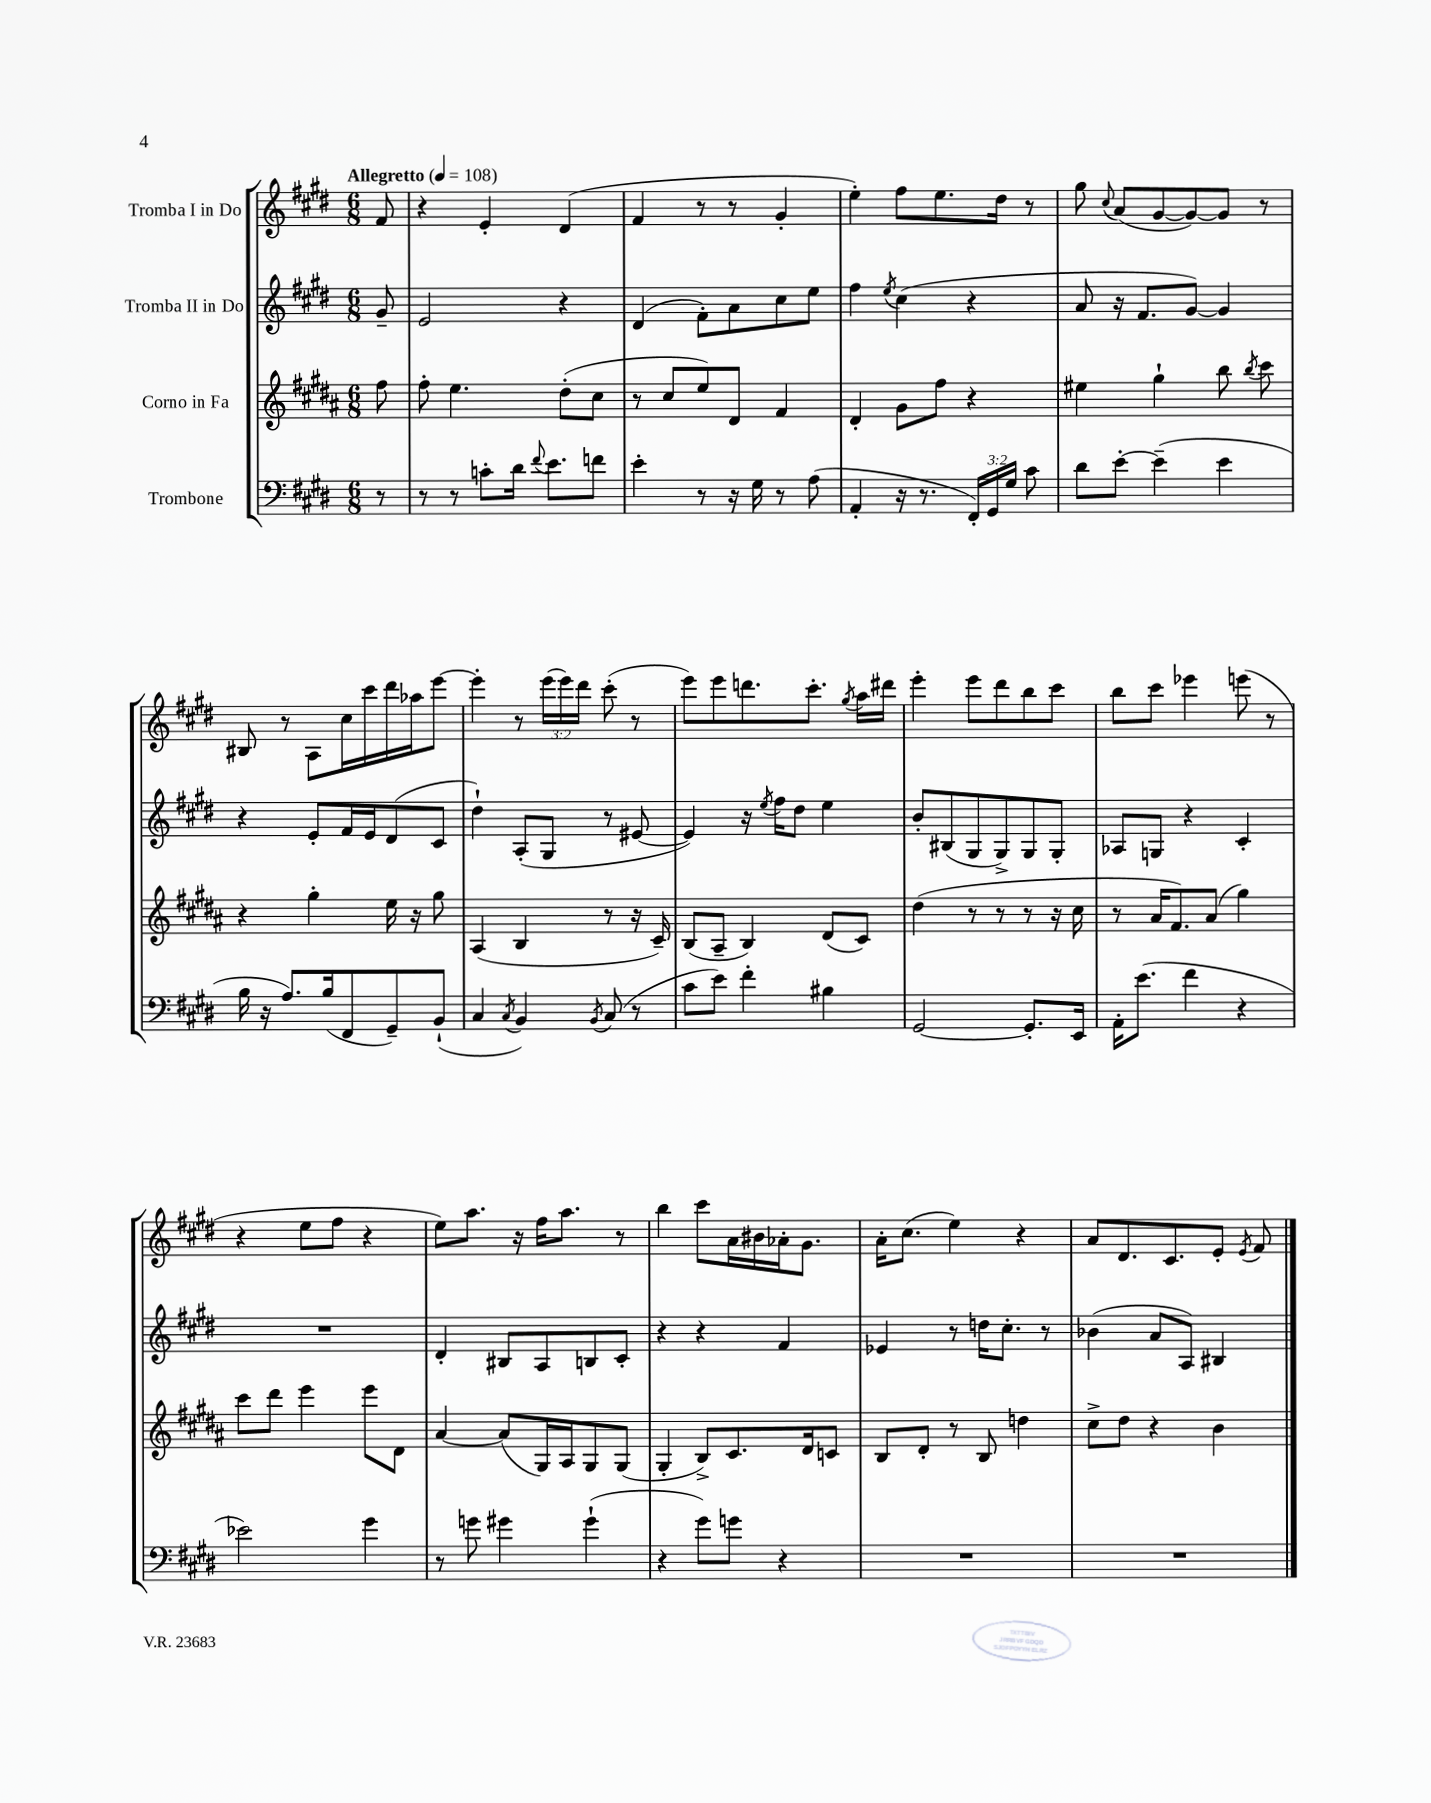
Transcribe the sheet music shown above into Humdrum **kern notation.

**kern	**kern	**kern	**kern
*part4	*part3	*part2	*part1
*staff4	*staff3	*staff2	*staff1
*I"Trombone	*I"Corno in Fa	*I"Tromba II in Do	*I"Tromba I in Do
*clefF4	*clefG2	*clefG2	*clefG2
*k[f#c#g#d#]	*k[f#c#g#d#a#]	*k[f#c#g#d#]	*k[f#c#g#d#]
*M6/8	*M6/8	*M6/8	*M6/8
*MM108	*MM108	*MM108	*MM108
=	=	=	=
!	!	!	!LO:TX:a:B:t=Allegretto
8r	8ff#\	8g#~/	8f#/
=1	=1	=1	=1
8r	8ff#'\	2e/	4r
8r	4.ee\	.	.
8cn'\L	.	.	4e'/
16d#\Jk	.	.	.
8qqf#/	.	.	.
8.e\L	.	.	.
.	(8dd#'\L	4r	(4d#/
8fn\J	8cc#\J	.	.
=2	=2	=2	=2
4e'\	8r	(4d#/	4f#/
.	8cc#/L	.	.
8r	8ee/)	8f#'\L)	8r
16r	8d#/J	8a\	8r
16G#\	.	.	.
8r	4f#/	8cc#\	4g#'/
(8A\	.	8ee\J	.
=3	=3	=3	=3
4AA'/	4d#'/	4ff#\	4ee'\)
.	.	8qee/	.
16r	8g#\L	(4cc#\	8ff#\L
8.r	.	.	.
.	8ff#\J	.	8.ee\
24FF#'/LL)	4r	4r	.
24GG#/	.	.	.
.	.	.	16dd#\Jk
24G#/JJ	.	.	.
8c#\	.	.	8r
=4	=4	=4	=4
8d#\L	4ee#X\	8a/	8gg#\
.	.	.	8qqcc#/
[8e'\J	.	16r	(8a/L
.	.	8.f#/L	.
(4e~\]	4gg#`\	.	[8g#/
.	.	[8g#/J)	8g#/_)
4e\	8bb\	4g#/]	8g#/J]
.	8qbb/	.	.
.	8ccc#\	.	8r
!!LO:LB:g=z
=5	=5	=5	=5
16B\	4r	4r	8B#X/
16r	.	.	.
8.A/L)	.	.	8r
.	4gg#'\	8e'/L	8A\L
(16B/k	.	.	.
8FF#/	.	16f#/L	16cc#\L
.	.	16e/J	16ccc#\
8GG#~/)	16ee\	(8d#/	16ddd#\
.	16r	.	16aa-X\J
(8BB`/J	8gg#\	8c#/J	[8eee\J
=6	=6	=6	=6
4C#/	(4A#/	4dd#`\)	4eee'\]
8qC#/	.	.	.
4BB/)	4B/	(8A'/L	8r
.	.	8G#/J	(24eee\LL
.	.	.	24eee\)
.	.	.	24ddd#\JJ
8qBB/	.	.	.
(8C#/	8r	8r	(8ccc#'\
8r	16r	[8e#X/	8r
.	16c#~/)	.	.
=7	=7	=7	=7
8c#\L	(8B/L	4e#/])	8eee\L)
8e\J)	8A#~/J	.	8eee\
4f#'\	4B/)	16r	8.dddn\
.	.	8qee/	.
.	.	16ff#\KL	.
.	.	8dd#\J	.
.	.	.	8.ccc#'\J
4B#X\	(8d#/L	4ee\	.
.	.	.	8qgg#/
.	8c#/J)	.	16aa\LL
.	.	.	16ddd#X\JJ
=8	=8	=8	=8
[2GG#/	(4dd#\	8b'/L	4eee'\
.	.	(8B#X/	.
.	8r	8G#/	8eee\L
.	8r	8G#^/)	8ddd#\
8.GG#'/L]	8r	8G#/	8bb\
.	16r	8G#'/J	8ccc#\J
16EE/Jk	16cc#\	.	.
=9	=9	=9	=9
16AA'\KL	8r	8A-X/L	8bb\L
(8.e\J	.	.	.
.	16a#/KL	8Gn/J	8ccc#\J
.	8.f#/)	.	.
4f#\	.	4r	4eee-X\
.	(8a#/J	.	.
4r	4gg#\)	4c#'/	(8eeen\
.	.	.	8r
!!LO:LB:g=z
=10	=10	=10	=10
2e-X\)	8ccc#\L	2.r	4r
.	8ddd#\J	.	.
.	4eee\	.	8ee\L
.	.	.	8ff#\J
4g#\	8eee\L	.	4r
.	8d#\J	.	.
=11	=11	=11	=11
8r	[4a#/	4d#'/	8ee\L)
8gn\	.	.	8.aa\J
4g#X\	(8a#/L]	8B#X/L	.
.	.	.	16r
.	16G#/L)	8A/	16ff#\KL
.	16A#/J	.	8.aa\J
(4g#`\	8G#/	8Bn/	.
.	(8G#/J	8c#'/J	8r
=12	=12	=12	=12
4r	4G#'/	4r	4bb\
8g#\L)	8B^/L)	4r	8ccc#\L
8gn\J	8.c#/	.	16a\L
.	.	.	16b#X\
4r	.	4f#/	16a-X'\J
.	16d#/k	.	8.g#\J
.	8cn/J	.	.
=13	=13	=13	=13
2.r	8B/L	4e-X/	16a'\KL
.	.	.	(8.cc#\J
.	8d#'/J	.	.
.	8r	8r	4ee\)
.	8B/	16ddn\KL	.
.	.	8.cc#'\J	.
.	4ddn\	.	4r
.	.	8r	.
=14	=14	=14	=14
2.r	8cc#^\L	(4b-X\	8a/L
.	8dd#\J	.	8.d#/
.	4r	8a/L	.
.	.	.	8.c#/
.	.	8A/J)	.
.	4b\	4B#X/	8e'/J
.	.	.	8qe/
.	.	.	8f#/
==	==	==	==
*-	*-	*-	*-
